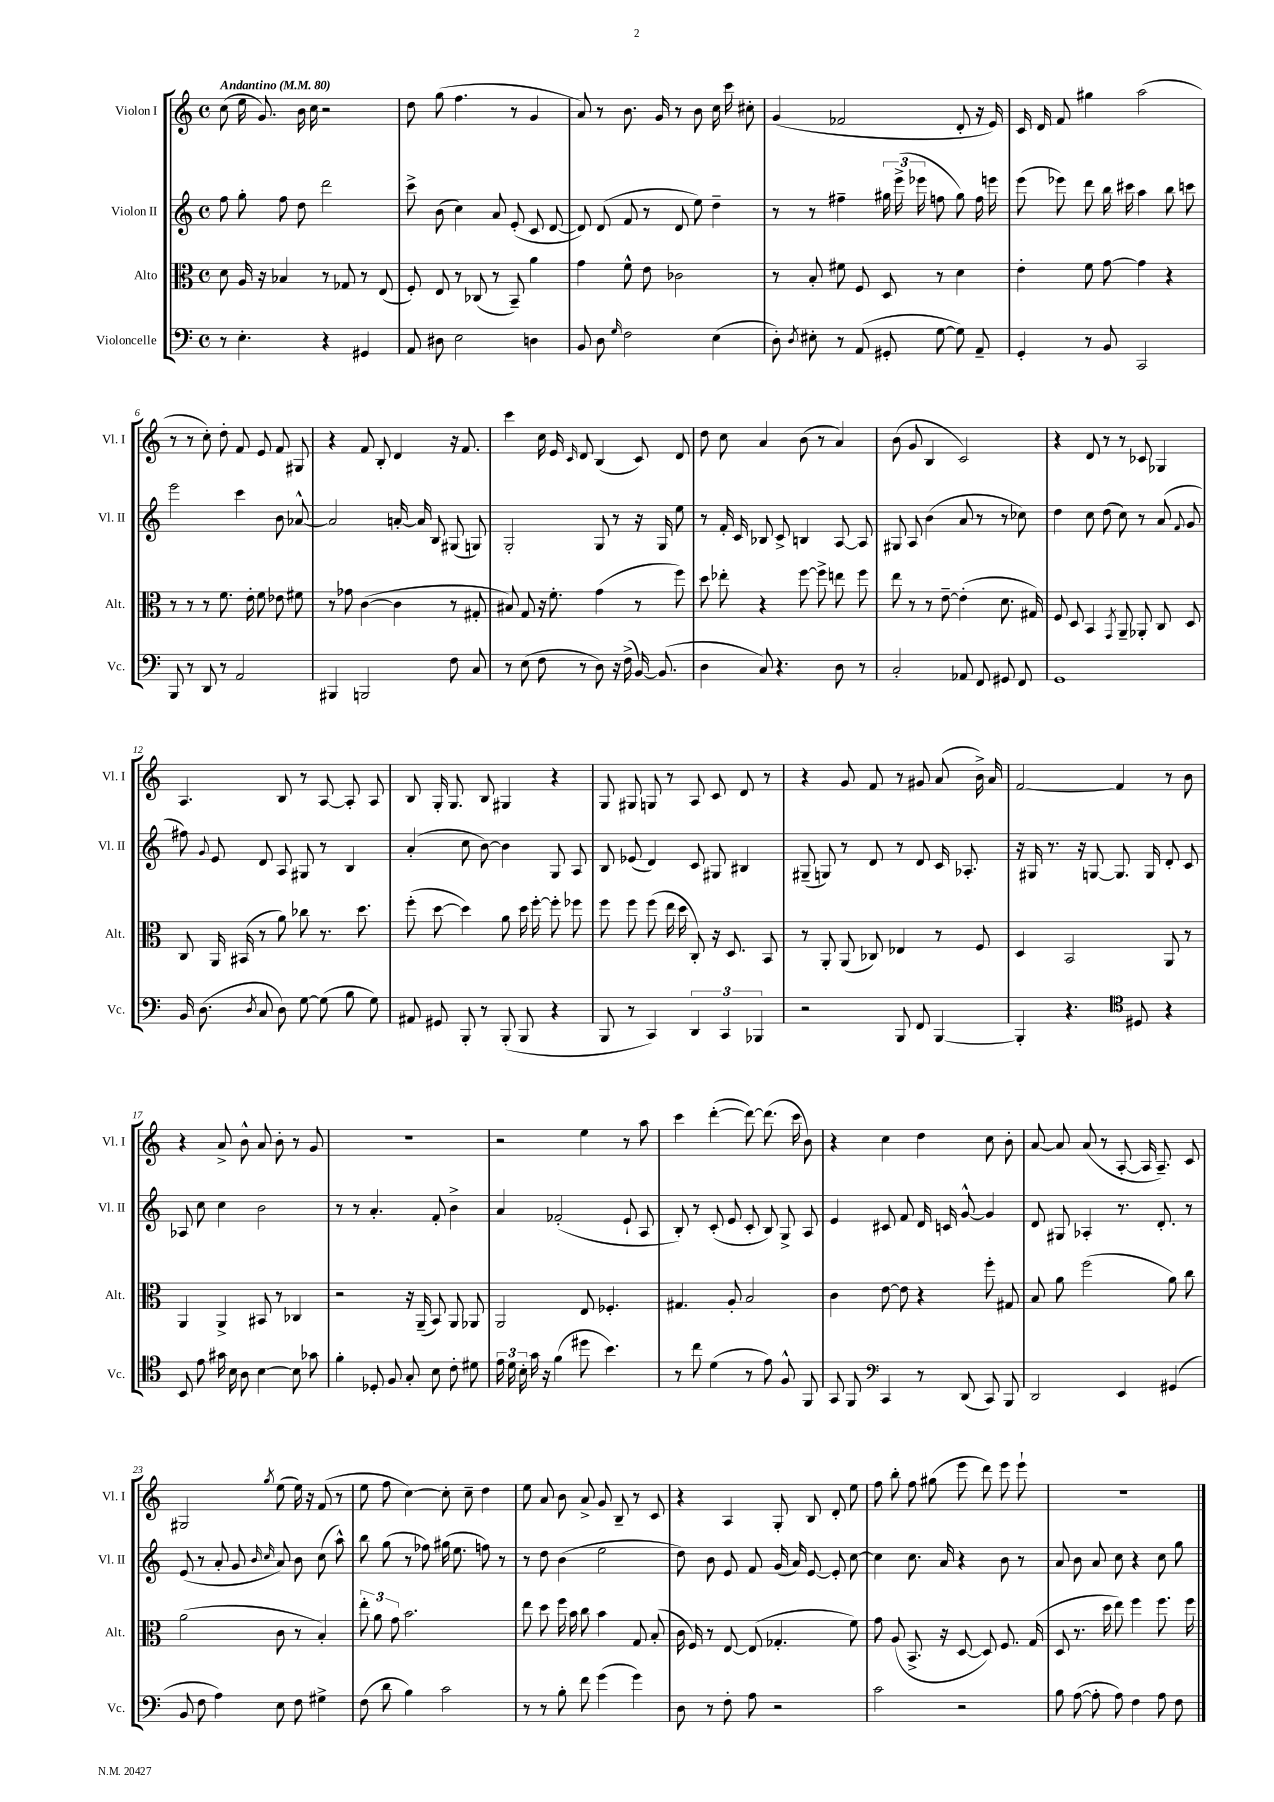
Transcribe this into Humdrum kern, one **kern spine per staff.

**kern	**kern	**kern	**kern
*part4	*part3	*part2	*part1
*staff4	*staff3	*staff2	*staff1
*I"Violoncelle	*I"Alto	*I"Violon II	*I"Violon I
*I'Vc.	*I'Alt.	*I'Vl. II	*I'Vl. I
*clefF4	*clefC3	*clefG2	*clefG2
*k[]	*k[]	*k[]	*k[]
*M4/4	*M4/4	*M4/4	*M4/4
*met(c)	*met(c)	*met(c)	*met(c)
*MM80	*MM80	*MM80	*MM80
=1	=1	=1	=1
!	!	!	!LO:TX:a:B:t=Andantino
8r	8d\	8ff\	(8cc\
4.E'\	16A/	8gg'\	16ee\
.	16r	.	8.g/)
.	4B-X/	8ff\	.
.	.	8dd\	16b\
.	.	.	16cc\
4r	8r	2ddd\	2r
.	8G-X/	.	.
4GG#X/	8r	.	.
.	(8E/	.	.
=2	=2	=2	=2
8AA/	8F'/)	8ccc^\	8dd\
8D#X\	8E/	(8b\	(8gg\
2E\	8r	4cc\)	4.ff\
.	(8C-X/	.	.
.	8r	8a/	.
.	8BB~/)	(8e'/	8r
4Dn\	4a\	8c/	4g/
.	.	[8d/	.
=3	=3	=3	=3
8BB/	4g\	8d/])	8a/)
8D\	.	(8d/	8r
16qqG/	.	.	.
2F\	8f^^\	8f/	8.b\
.	8e\	8r	.
.	.	.	16g/
.	2c-X\	8d/	8r
.	.	8ee\)	8b\
(4E\	.	4dd~\	16cc\
.	.	.	16ccc\
.	.	.	8cc#X'\
=4	=4	=4	=4
8D'\)	8r	8r	(4g/
8qD/	.	.	.
8E#X'\	8B'/	8r	.
8r	8f#X\	4ff#X~\	2f-X/
(8AA/	8F/	.	.
8GG#X'/	8D/	24gg#X\	.
.	.	(24eee^\	.
.	.	24eee-X\	.
[8G\	8r	8ffn\	.
8G\])	4d\	8gg#\)	8d'/
8AA~/	.	16ff\	16r
.	.	16eeen\	16e/)
=5	=5	=5	=5
4GG'/	4e'\	(8eee\	16c/
.	.	.	16d/
.	.	8eee-X\)	8f/
8r	8f\	8ddd\	4gg#X\
8BB/	[8g\	16bb\	.
.	.	16ccc#X\	.
2CC/	4g\]	4aa\	(2aa\
.	4r	8bb\	.
.	.	8cccn\	.
!!LO:LB:g=z
=6	=6	=6	=6
8BBB/	8r	2eee\	8r
8r	8r	.	8r
8DD/	8r	.	8cc'\)
8r	8.f\	.	8dd'\
2AA/	.	4ccc\	8f/
.	16e'\	.	.
.	8f\	.	8e/
.	8e-X\	8b\	8f/
.	8f#X\	[8a-X^^/	8G#X/
=7	=7	=7	=7
4BBB#X/	8r	2a-/]	4r
.	8g-X\	.	.
2BBBn/	([4c\	.	8f/
.	.	.	8B'/
.	4c\]	[16an'/	4d/
.	.	16a/]	.
.	.	8B/	.
8F\	8r	(8G#X/	16r
.	.	.	8.f/
8C/	8G#X'/	8Gn/)	.
=8	=8	=8	=8
8r	8B#X/)	2G'/	4ccc\
(8E\	8G/	.	.
8F\	16r	.	16cc\
.	8.f'\	.	16e/
.	.	.	16qqc/
8r	.	.	8d/
8D\)	(4g\	8G/	(4B/
16r	.	8r	.
(16F^\	.	.	.
[16BB/)	8r	16r	8c/)
(8.BB/]	.	16G/	.
.	8ff\)	8ee\	8d/
=9	=9	=9	=9
4D\	8dd\	8r	8dd\
.	8ee-X'\	16f'/	8cc\
.	.	16c/	.
8C/)	4r	8B-X/	4a/
4.r	.	8c^/	.
.	[8ff\	4Bn/	(8b\
.	8ff^\]	.	8r
8D\	8een\	[8A/	4a/)
8r	8ff\	8A/]	.
=10	=10	=10	=10
2C'/	8ee\	8G#X/	(8b\
.	8r	8A/	8g/
.	8r	(4b\	4B/
.	[8e~\	.	.
8AA-X/	(4e'\]	8a/	2c/)
8FF/	.	8r	.
8GG#X/	8.d\	8r	.
8FF/	.	8cc-X\)	.
.	16G#X/)	.	.
=11	=11	=11	=11
1GG	8F/	4dd\	4r
.	8D/	.	.
.	4BB/	8cc\	8d/
.	.	(8dd\	8r
.	8qGG/	.	.
.	8AA~/	8cc\)	8r
.	8AA-X'/	8r	8c-X/
.	8C/	(8a/	4G-X/
.	.	8qqf/	.
.	8D/	8g/	.
!!LO:LB:g=z
=12	=12	=12	=12
16BB/	8C/	8ff#X\)	4.A/
(8.D\	.	.	.
.	.	8qqg/	.
.	16AA/	8e/	.
.	(16BB#X/	.	.
8qD/	.	.	.
8C/	8r	8d/	.
8D\)	8a\)	8A/	8B/
[8G\	8cc-X\	8G#X/	8r
(8G\]	8.r	8r	[8A/
8B\	.	4B/	8A'/]
.	8.dd\	.	.
8G\)	.	.	8A/
=13	=13	=13	=13
8AA#X/	(8ff'\	(4a'/	8B/
8GG#X/	[8dd\	.	16G'/
.	.	.	8.G/
8BBB'/	4dd\])	8cc\	.
8r	.	[8b\)	8B/
(8BBB'/	8a\	4b\]	4G#X/
8BBB/	16dd\	.	.
.	[16ff'\	.	.
4r	8ff'\]	8G/	4r
.	8ff-X\	8A/	.
=14	=14	=14	=14
8BBB/	8ff\	8B/	8G/
8r	8ff\	(8e-X/	8G#X/
4CC/)	(8ff\	4d/)	8Gn/
.	16ee\	.	8r
.	16dd\	.	.
6DD/	8C'/)	8c/	8A/
.	16r	8G#X/	8c/
6CC/	.	.	.
.	8.D/	.	.
.	.	4B#X/	8d/
6BBB-X/	.	.	.
.	8BB/	.	8r
=15	=15	=15	=15
2r	8r	(8G#X~/	4r
.	8AA'/	8Gn/)	.
.	(8AA/	8r	8g/
.	8C-X/)	8d/	8f/
8BBB/	4E-X/	8r	8r
8FF/	.	8d/	8g#X/
[4BBB/	8r	16c/	(8a/
.	.	8.A-X'/	.
.	8F/	.	16b^\)
.	.	.	16a/
=16	=16	=16	=16
4BBB'/]	4D/	16r	[2f/
.	.	16G#X/	.
.	.	8.r	.
4.r	2BB/	.	.
.	.	16r	.
.	.	[8Gn/	.
.	.	8.G/]	4f/]
*clefC4	*	*	*
8D#X/	.	.	.
.	.	16G/	.
4r	8AA/	8d'/	8r
.	8r	8c/	8b\
!!LO:LB:g=z
=17	=17	=17	=17
8BB/	4AA/	8A-X/	4r
8e\	.	8cc\	.
16g#X\	4AA^/	4cc\	8a^/
16B\	.	.	.
8A\	.	.	8b^^\
[4B\	8BB#X/	2b\	8a/
.	8r	.	8b'\
8B\]	4C-X/	.	8r
8g-X\	.	.	8g/
=18	=18	=18	=18
4f'\	2r	8r	1r
.	.	8r	.
8D-X'/	.	4.a'/	.
8F/	.	.	.
8G'/	16r	.	.
.	(16AA~/	.	.
8B\	8BB/)	8f'/	.
8c'\	8AA/	4b^\	.
8d#X\	8AA-X/	.	.
=19	=19	=19	=19
24e\	2AA/	4a/	2r
24d\	.	.	.
24B'\	.	.	.
16g\	.	.	.
16r	.	.	.
(4f\	.	(2f-X'/	.
8dd#X\	8E/	.	4ee\
4.b\)	4.F-X'/	.	.
.	.	8e`/	8r
.	.	8A/	8aa\
=20	=20	=20	=20
8r	4.G#X/	8B'/)	4ccc\
8cc\	.	8r	.
(4d\	.	(8c'/	([4ddd'\
.	8A'/	8e/	.
8r	2B/	8c'/	8ddd\_)
8e\)	.	8B/)	(8.ddd\]
8F^^/	.	8G^/	.
.	.	.	16ccc\
8FF/	.	8A/	8b\)
=21	=21	=21	=21
8GG/	4c\	4e/	4r
8FF/	.	.	.
*clefF4	*	*	*
4CC/	[8e\	8c#X/	4cc\
.	8e\]	8f/	.
8r	4r	16d/	4dd\
.	.	16cn/	.
(8DD/	.	[8g^^/	.
8CC/)	8ff'\	4g/]	8cc\
8BBB/	8G#X/	.	8b'\
=22	=22	=22	=22
2DD/	8B/	8d/	[8a/
.	8a\	8G#X/	8a/]
.	(2ff\	4A-X'/	(8a/
.	.	.	8r
4EE/	.	8.r	[8A'/
.	.	.	16A/]
.	.	8.d'/	8.A~/)
(4GG#X/	8a\)	.	.
.	8cc\	8r	8c/
!!LO:LB:g=z
=23	=23	=23	=23
8BB/	(2a\	(8e/	2G#X/
8F\	.	8r	.
4A\)	.	8a'/	.
.	.	8g/	.
.	.	16qqb/	.
.	.	16qqcc/	8qgg/
8E\	8c\	8a/)	(8ee\
8F\	8r	8b\	16ee\)
.	.	.	16r
4G#X^\	4B'/)	(8cc\	(8f/
.	.	8aa^^\)	8r
=24	=24	=24	=24
(8F\	12ee'\	8bb\	8ee\
.	12a\	.	.
8d\	.	(8gg\	8ff\
.	12g\	.	.
4B\)	2.b\	8r	[4cc\)
.	.	8ff-X\)	.
2c\	.	(16gg#X\	8cc'\]
.	.	8.ee\	.
.	.	.	8cc~\
.	.	8ffn\)	4dd\
.	.	8r	.
=25	=25	=25	=25
8r	8ee\	8r	8ee\
8r	8dd\	8dd\	8a/
8B'\	16ff\	(4b\	8b\
.	16b\	.	.
8f\	8cc\	.	8a^/
(4g\	4b\	2ee\	8g/
.	.	.	8B~/
4g\)	8G/	.	8r
.	(8B'/	.	8c/
=26	=26	=26	=26
8D\	16c\	8dd\)	4r
.	16F/)	.	.
8r	8r	8b\	.
8F'\	[8E/	8e/	4A/
8A\	(8E/]	8f/	.
2r	4.G-X'/	(16g/	8G'/
.	.	16a/)	.
.	.	[8e/	8B/
.	.	8e'/]	8d'/
.	8f\)	[8cc\	8ee\
=27	=27	=27	=27
2c\	8g\	4cc\]	8ff\
.	(8A/	.	8bb'\
.	8.BB^/	8.cc\	8ff\
.	.	.	(8gg#X\
.	16r	16a/	.
2r	[8D/	4r	8eee\
.	8D/])	.	8ddd\)
.	8.F/	8b\	8eee\
.	.	8r	8eee`\
.	(16G/	.	.
=28	=28	=28	=28
8B\	8D/	8a/	1r
([8A\	8.r	8b\	.
8A'\]	.	8a/	.
.	16dd\	.	.
8A\)	8ee\)	8cc\	.
4F\	4ff\	4r	.
8A\	8.ff\	8cc\	.
8F\	.	8gg\	.
.	16ff\	.	.
==	==	==	==
*-	*-	*-	*-
